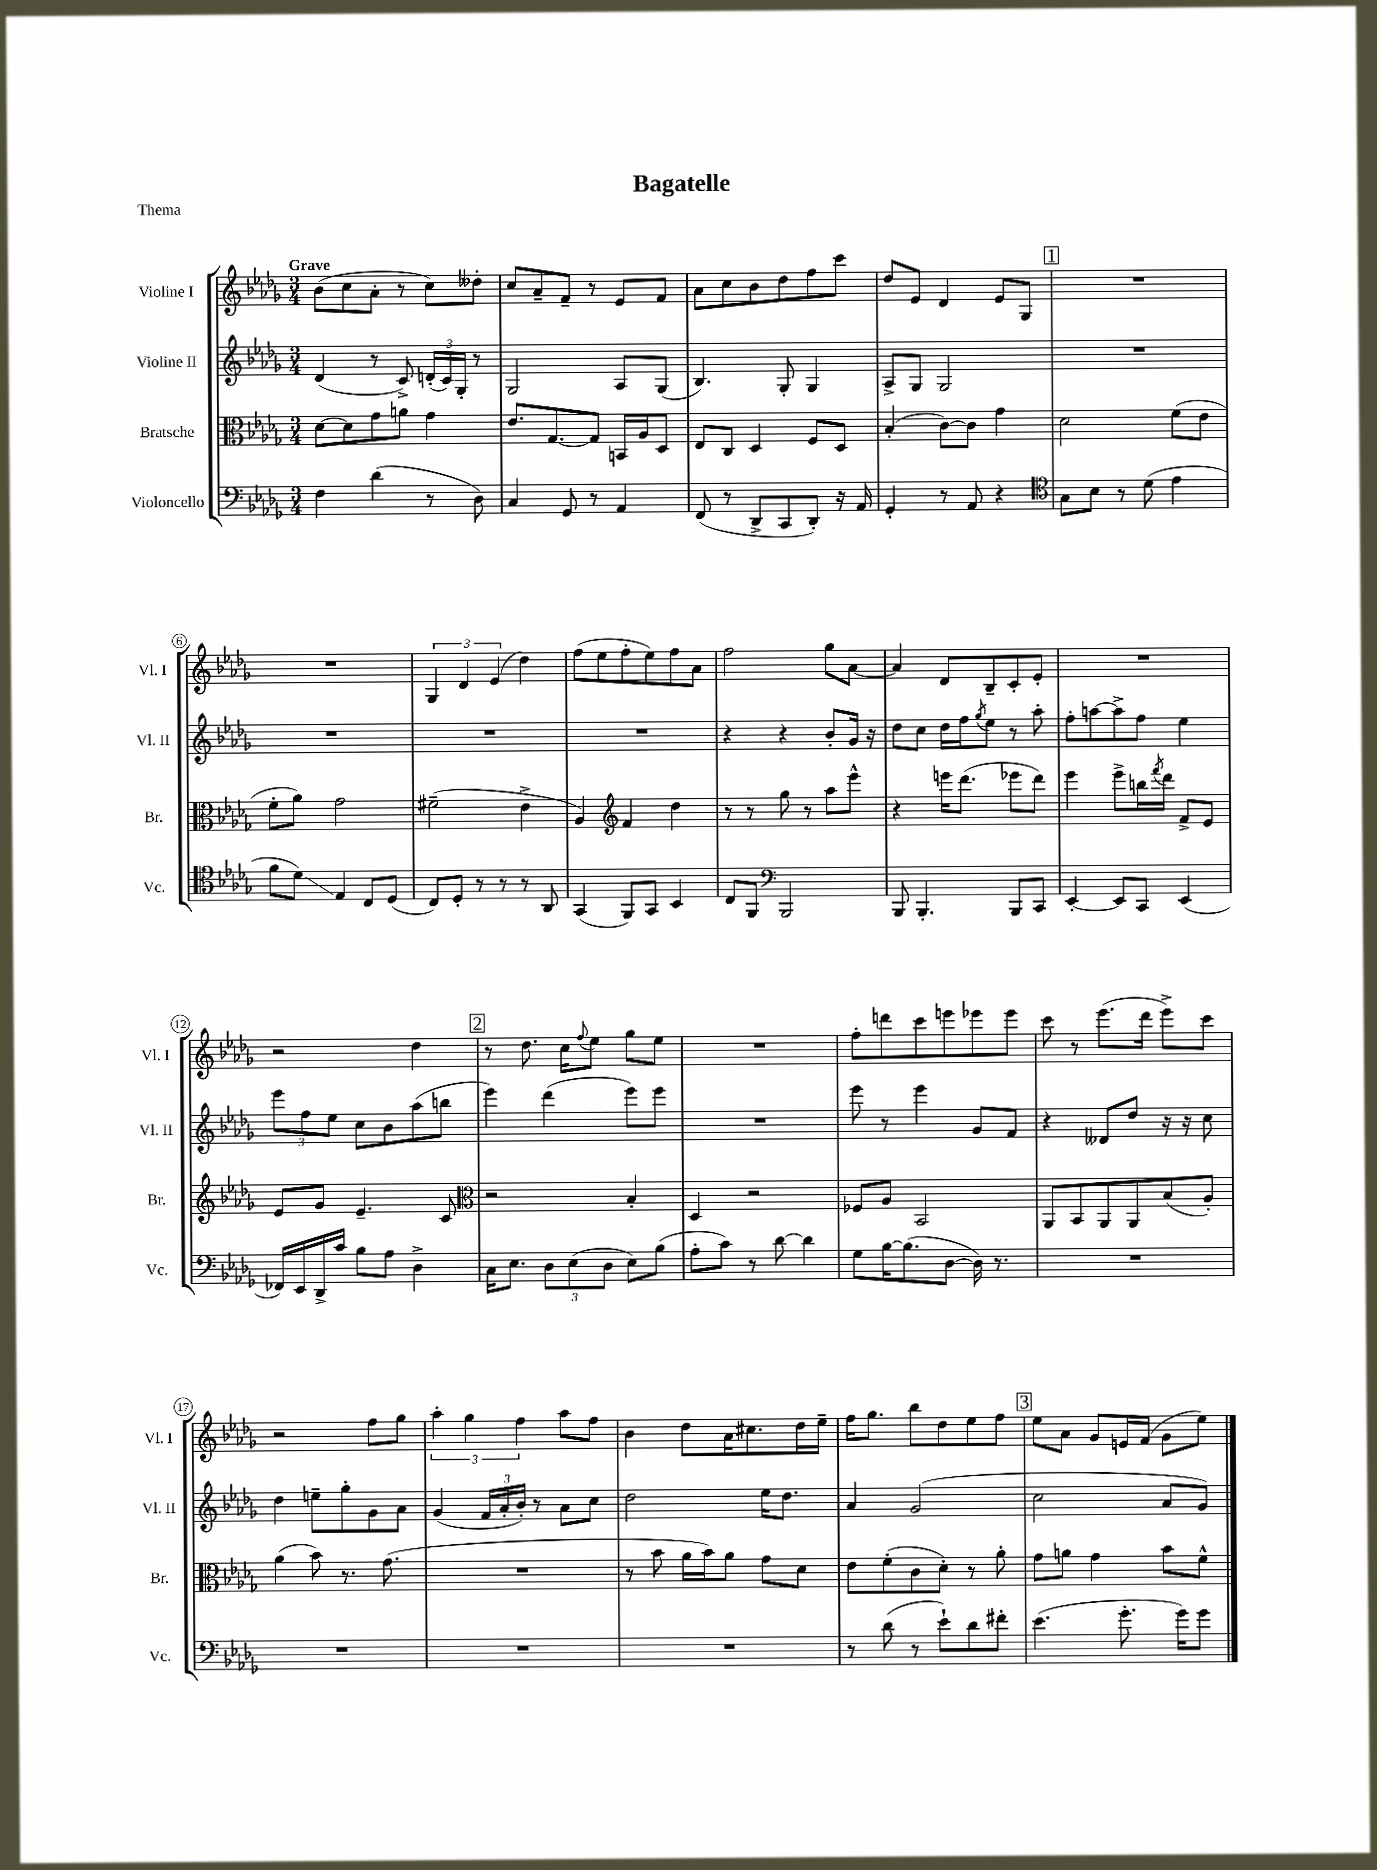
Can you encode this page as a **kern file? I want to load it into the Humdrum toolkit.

**kern	**kern	**kern	**kern
*staff4	*staff3	*staff2	*staff1
*clefF4	*clefC3	*clefG2	*clefG2
*k[b-e-a-d-g-]	*k[b-e-a-d-g-]	*k[b-e-a-d-g-]	*k[b-e-a-d-g-]
*M3/4	*M3/4	*M3/4	*M3/4
4F	[8d-	(4d-	(8b-
.	8d-]	.	8cc
(4d-	8g-	8r	8a-'
.	8a	8c^)	8r
8r	4g-	(24d'	8cc)
.	.	24c)	.
.	.	24G-'	.
8D-)	.	8r	8dd--'
=	=	=	=
4C	8.e-	2G-	8cc
.	.	.	8a-~
.	[8.G-	.	.
8GG-	.	.	8f~
8r	8G-]	.	8r
4AA-	16BB	8A-	8e-
.	16A-	.	.
.	8D-	(8G-	8f
=	=	=	=
(8FF	8E-	4.B-)	8a-
8r	8C	.	8cc
8DD-^	4D-	.	8b-
8CC	.	8G-'	8dd-
8DD-')	8F	4G-	8ff
16r	8D-	.	8ccc
16AA-	.	.	.
=	=	=	=
4GG-'	(4B-'	8A-^	8dd-
.	.	8G-	8e-
8r	[8c)	2G-	4d-
8AA-	8c]	.	.
4r	4g-	.	8e-
.	.	.	8G-
=	=	=	=
*clefC4	*	*	*
8G-	2d-	2.r	2.r
8B-	.	.	.
8r	.	.	.
(8d-	.	.	.
4e-	(8f	.	.
.	8e-	.	.
=	=	=	=
8f	8f'	2.r	2.r
8d-)	8a-)	.	.
4E-	2g-	.	.
8C	.	.	.
(8D-	.	.	.
=	=	=	=
8C)	(2f#~	2.r	6G-
8D-'	.	.	.
.	.	.	6d-
8r	.	.	.
.	.	.	(6e-
8r	.	.	.
8r	4e-^	.	4dd-)
8AA-	.	.	.
=	=	=	=
(4GG-	4A-)	2.r	(8ff
.	.	.	8ee-
*	*clefG2	*	*
8FF)	4f	.	8ff'
8GG-	.	.	8ee-)
4BB-	4dd-	.	8ff
.	.	.	8a-
=	=	=	=
8C	8r	4r	2ff
8FF	8r	.	.
*clefF4	*	*	*
2BBB-	8gg-	4r	.
.	8r	.	.
.	8aa-	8b-'	8gg-
.	8eee-^^	16g-	[8a-
.	.	16r	.
=	=	=	=
8BBB-	4r	8dd-	4a-]
4.BBB-'	.	8cc	.
.	16eee	16dd-	8d-
.	(8.ddd-	16ff	.
.	.	8qgg-	.
.	.	8ee-	8B-~
8BBB-	8eee-	8r	8c'
8CC	8ddd-)	8aa-'	8e-'
=	=	=	=
[4EE-'	4eee-	8ff'	2.r
.	.	[8aa	.
8EE-]	8eee-^	8aa^]	.
8CC	16bb	8ff	.
.	8qfff	.	.
.	16ddd-	.	.
(4EE-	8f^	4ee-	.
.	8e-	.	.
=	=	=	=
16FF-)	8e-	12eee-	2r
16EE-	.	.	.
.	.	12ff	.
16DD-^	8g-	.	.
.	.	12ee-	.
16c	.	.	.
8B-	4.e-~	8cc	.
8A-	.	8b-	.
4D-^	.	(8aa-	4dd-
.	8c	8bb	.
=	=	=	=
*	*clefC3	*	*
16C	2r	4eee-)	8r
8.E-	.	.	.
.	.	.	8.dd-
12D-	.	(4ddd-	.
.	.	.	16cc
(12E-	.	.	.
.	.	.	8qqff
.	.	.	8ee-
12D-	.	.	.
8E-)	4B-'	8eee-)	8gg-
(8B-	.	8eee-	8ee-
=	=	=	=
8A-'	4D-	2.r	2.r
8c)	.	.	.
8r	2r	.	.
[8d-	.	.	.
4d-]	.	.	.
=	=	=	=
8G-	8F-	8eee-	8ff'
[16B-	8A-	8r	8ddd
(8.B-]	.	.	.
.	2BB-	4eee-	8ccc
[8D-	.	.	8eee
16D-])	.	8g-	8eee-
8.r	.	.	.
.	.	8f	8eee-
=	=	=	=
2.r	8AA-	4r	8ccc
.	8BB-	.	8r
.	8AA-	8d--	(8.eee-
.	8AA-	8dd-	.
.	.	.	16ddd-
.	(8B-	16r	8eee-^)
.	.	16r	.
.	8A-')	8cc	8ccc
=	=	=	=
2.r	(4a-	4dd-	2r
.	8b-)	8ee~	.
.	8.r	8gg-'	.
.	.	8g-	8ff
.	(8.g-	.	.
.	.	8a-	8gg-
=	=	=	=
2.r	2.r	(4g-	6aa-'
.	.	.	6gg-
.	.	24f	.
.	.	24a-'	.
.	.	24b-')	6ff
.	.	8r	.
.	.	8a-	8aa-
.	.	8cc	8ff
=	=	=	=
2.r	8r	2dd-	4b-
.	8b-	.	.
.	16a-	.	8dd-
.	16b-)	.	.
.	8a-	.	16a-
.	.	.	8.cc#
.	8g-	16ee-	.
.	.	8.dd-	.
.	8d-	.	16dd-
.	.	.	16ee-~
=	=	=	=
8r	8e-	4a-	16ff
.	.	.	8.gg-
(8d-	(8f'	.	.
8r	8c	(2g-	8bb-
8e-`)	8d-')	.	8dd-
8d-	8r	.	8ee-
8f#'	8a-'	.	8ff
=	=	=	=
(4.e-	8g-	2cc	8ee-
.	8a	.	8a-
.	4g-	.	8g-
8.g-'	.	.	16e
.	.	.	(16f
.	8b-	8a-	8g-
16g-)	.	.	.
8g-	8f^^	8g-)	8ee-)
==	==	==	==
*-	*-	*-	*-
